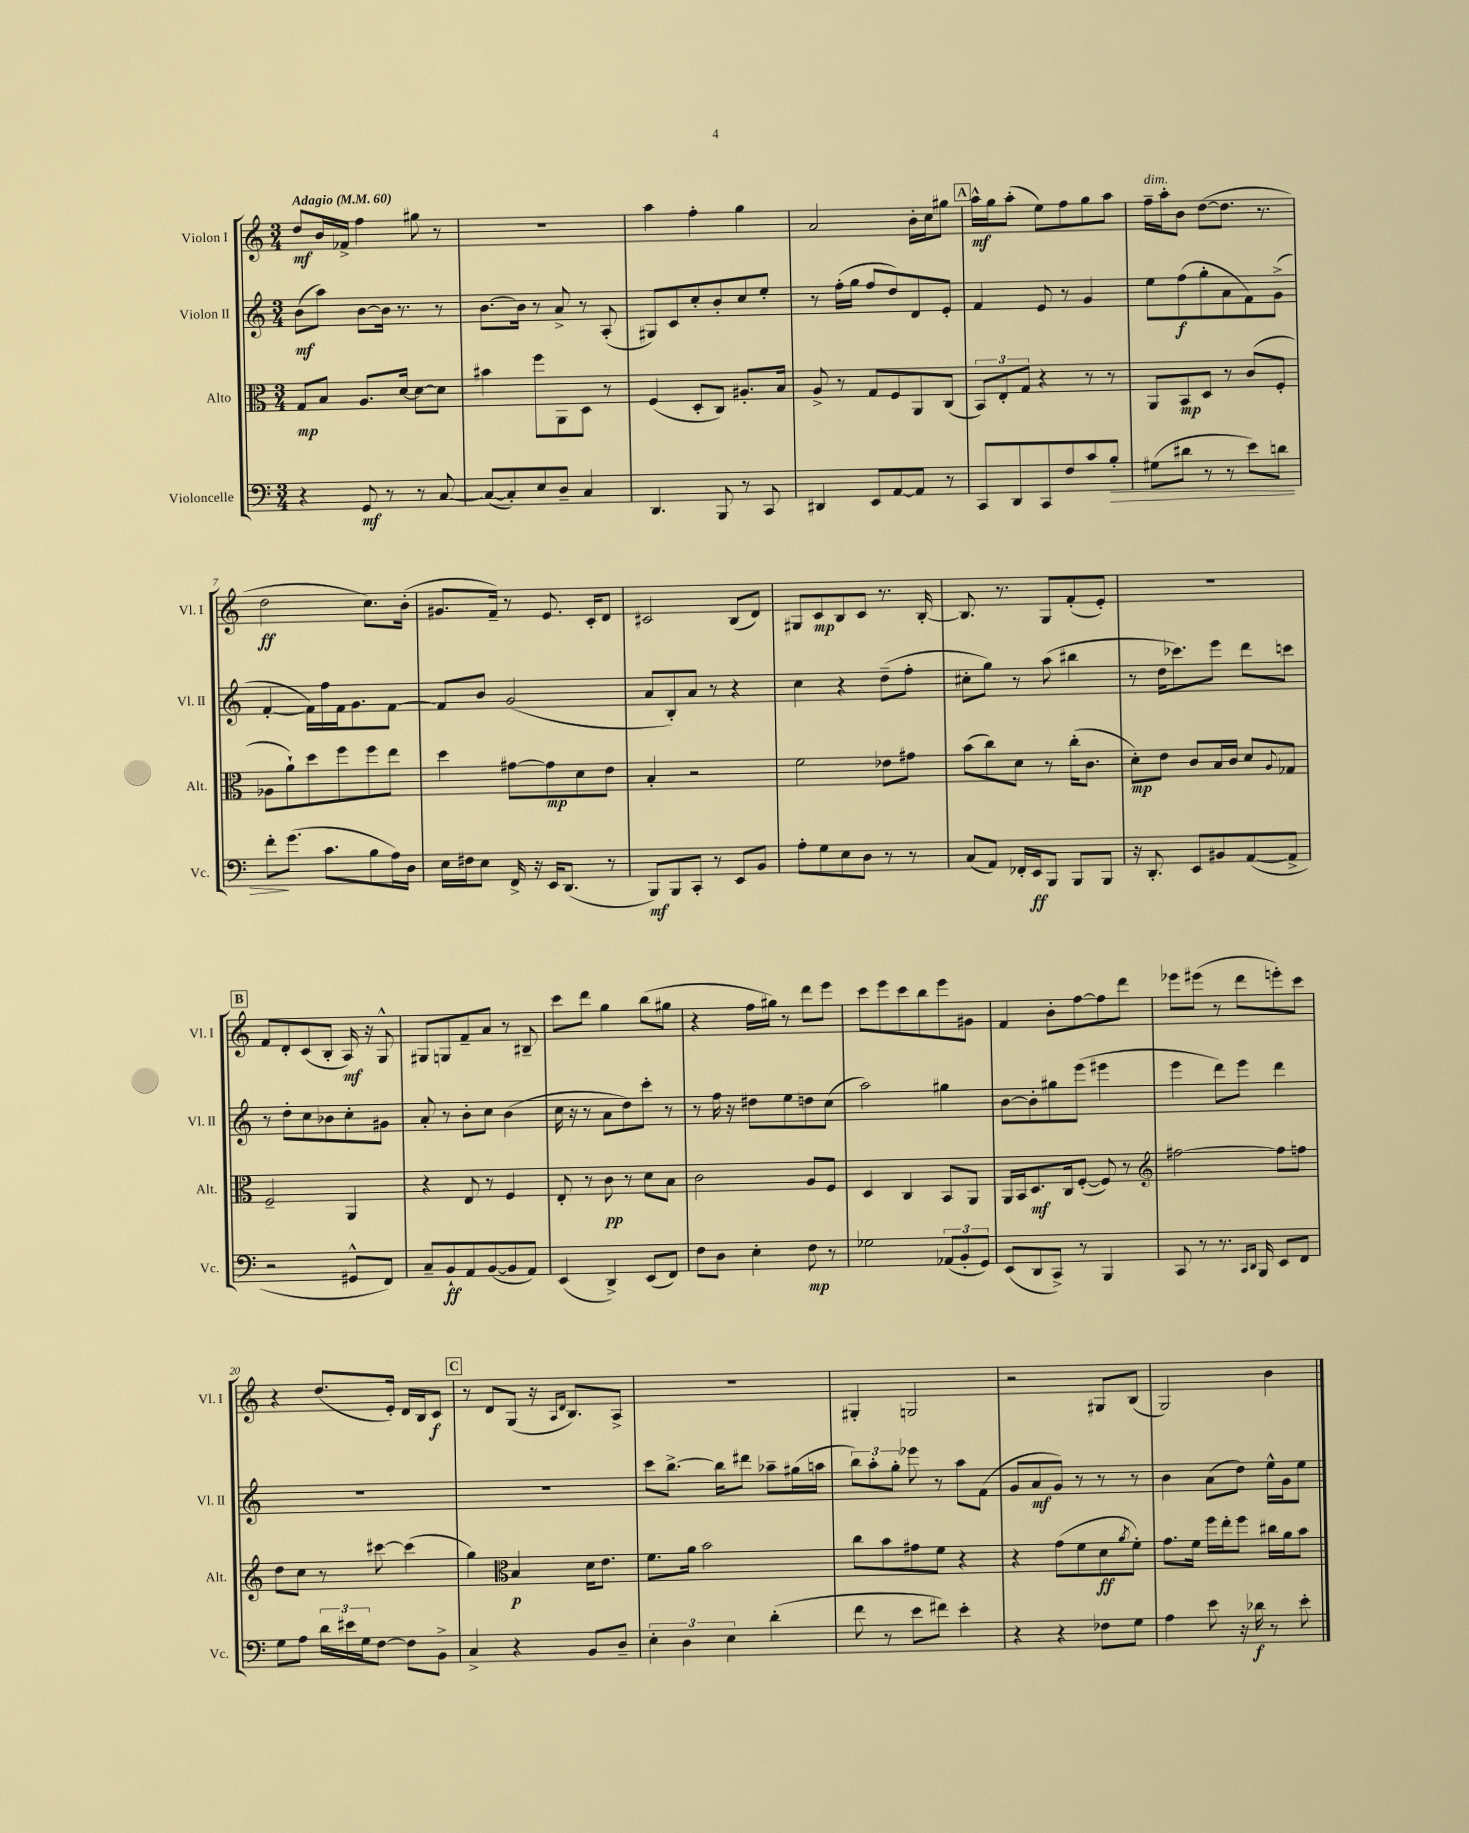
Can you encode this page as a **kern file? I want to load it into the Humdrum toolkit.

**kern	**dynam	**kern	**dynam	**kern	**dynam	**kern	**dynam
*part4	*part4	*part3	*part3	*part2	*part2	*part1	*part1
*staff4	*staff4	*staff3	*staff3	*staff2	*staff2	*staff1	*staff1
*I"Violoncelle	*	*I"Alto	*	*I"Violon II	*	*I"Violon I	*
*I'Vc.	*	*I'Alt.	*	*I'Vl. II	*	*I'Vl. I	*
*clefF4	*	*clefC3	*	*clefG2	*	*clefG2	*
*k[]	*	*k[]	*	*k[]	*	*k[]	*
*M3/4	*	*M3/4	*	*M3/4	*	*M3/4	*
*MM60	*	*MM60	*	*MM60	*	*MM60	*
=1	=1	=1	=1	=1	=1	=1	=1
!	!	!	!	!	!	!LO:TX:a:B:t=Adagio	!
4r	.	8G/L	mp	(8b\L	mf	8dd/L	mf
.	.	8B/J	.	8aa\J)	.	16b/L	.
.	.	.	.	.	.	16f-X^/JJ	.
8GG/	mf	8.A/L	.	[8b\L	.	4ff\	.
8r	.	.	.	16b\Jk]	.	.	.
.	.	[16d/Jk	.	8.r	.	.	.
8r	.	8d\L_	.	.	.	8gg#X\	.
[8C/	.	8d\J]	.	8r	.	8r	.
=2	=2	=2	=2	=2	=2	=2	=2
(8C/L_	.	4b#X\	.	[8.b\L	.	2.r	.
8C'/])	.	.	.	.	.	.	.
.	.	.	.	16b\Jk]	.	.	.
8E/	.	8ff\L	.	8r	.	.	.
8D~/J	.	8AA\	.	8a^/	.	.	.
4C/	.	8D\J	.	8r	.	.	.
.	.	8r	.	(8A'/	.	.	.
=3	=3	=3	=3	=3	=3	=3	=3
4.DD/	.	(4F/	.	8G#X/L)	.	4aa\	.
.	.	.	.	8c/	.	.	.
.	.	8D'/L	.	8cc'/	.	4ff'\	.
8BBB/	.	8C/J)	.	8b'/	.	.	.
8r	.	8.A#X'/L	.	8cc/	.	4gg\	.
8CC/	.	.	.	8ee'/J	.	.	.
.	.	16B/Jk	.	.	.	.	.
=4	=4	=4	=4	=4	=4	=4	=4
4DD#X/	.	8A^/	.	8r	.	2a/	.
.	.	8r	.	(16ff'\LL	.	.	.
.	.	.	.	16gg\JJ	.	.	.
8EE/L	.	8G/L	.	8ff/L	.	.	.
[8AA/	.	8F/	.	8dd/)	.	.	.
8AA/J]	.	8AA/	.	8d/	.	16b'\LL	.
.	.	.	.	.	.	16cc\J	.
8r	.	(8C/J	.	8e'/J	.	8gg#X\J	.
!!LO:REH:place=s1:t=A
=5	=5	=5	=5	=5	=5	=5	=5
8CC/L	.	12BB/L)	.	4f/	.	16aa^^\LL	mf
.	.	.	.	.	.	16gg\J	.
.	.	12E'/	.	.	.	.	.
8DD/	.	.	.	.	.	(8aa'\J	.
.	.	12G/J	.	.	.	.	.
8CC/	.	4r	.	8e/	.	8ee\L)	.
8F/	.	.	.	8r	.	8ff\	.
8c/	.	8r	.	4g/	.	8gg\	.
!	!LO:HP:b	!	!	!	!	!	!
8B'/J	>	8r	.	.	.	8aa\J	.
=6	=6	=6	=6	=6	=6	=6	=6
!	!	!	!	!	!	!LO:TX:a:i:t=dim.	!
(8G#X\L	.	8AA/L	.	8ee\L	.	16ff~\LL	.
.	.	.	.	.	.	16aa'\J	.
8d#X\J	.	8BB/	mp	(8ff\	f	8b\J	.
8r	.	8D/J	.	8gg'\	.	([8dd\L	.
8r	.	8r	.	8a\	.	8.dd\J]	.
8e\L)	.	(8c/L	.	8f\)	.	.	.
.	.	.	.	.	.	8.r	.
8dn\J	.	8F'/J	.	(8g^\J	.	.	.
!!LO:LB:g=z
=7	=7	=7	=7	=7	=7	=7	=7
8f'\L	.	8A-X\L	.	[4f'/	.	2dd\	ff
(8.g\J	]	8a`\)	.	.	.	.	.
.	.	8dd\	.	16f\LL])	.	.	.
8.c\L	.	.	.	16ff\	.	.	.
.	.	8ff\	.	16f\J	.	.	.
.	.	.	.	8.g\	.	.	.
8B\	.	8ff\	.	.	.	8.cc\L)	.
16A\L)	.	8ee\J	.	[8f\J	.	.	.
16D\JJ	.	.	.	.	.	(16b'\Jk	.
=8	=8	=8	=8	=8	=8	=8	=8
16E\LL	.	4dd\	.	8f/L]	.	8.g#X/L	.
16F#X\J	.	.	.	.	.	.	.
8E\J	.	.	.	8b/J	.	.	.
.	.	.	.	.	.	16f~/Jk)	.
16FF^/	.	[8g#X\L	.	(2g/	.	8r	.
16r	.	.	.	.	.	.	.
16EE/KL	.	8g#\]	mp	.	.	8.e/	.
(8.DD/J	.	.	.	.	.	.	.
.	.	8d\	.	.	.	.	.
.	.	.	.	.	.	16c'/KL	.
8r	.	8e\J	.	.	.	8d/J	.
=9	=9	=9	=9	=9	=9	=9	=9
8BBB/L)	mf	4B'/	.	8a/L	.	2c#X/	.
8BBB/	.	.	.	8B'/)	.	.	.
8CC'/J	.	2r	.	8a/J	.	.	.
8r	.	.	.	8r	.	.	.
8EE/L	.	.	.	4r	.	(8B/L	.
8BB/J	.	.	.	.	.	8d/J)	.
=10	=10	=10	=10	=10	=10	=10	=10
8A'\L	.	2f\	.	4cc\	.	8G#X/L	.
8G\	.	.	.	.	.	8c/	mp
8E\	.	.	.	4r	.	8B/	.
8D\J	.	.	.	.	.	8c/J	.
8r	.	8e-X\L	.	(8dd~\L	.	8.r	.
8r	.	8g#X\J	.	8ff'\J	.	.	.
.	.	.	.	.	.	[16B'/	.
=11	=11	=11	=11	=11	=11	=11	=11
(8C/L	.	(8b\L	.	8cc#X'\L	.	8.B/]	.
8AA/J)	.	8cc\)	.	8gg\J)	.	.	.
.	.	.	.	.	.	8.r	.
16FF-X'/LL	.	8d\J	.	8r	.	.	.
16EE/J	ff	.	.	.	.	.	.
8BBB/J	.	8r	.	(8aa\	.	8G/L	.
8BBB/L	.	(16cc'\KL	.	4bb#X\	.	(8f'/	.
.	.	8.c\J	.	.	.	.	.
8BBB/J	.	.	.	.	.	8e'/J)	.
=12	=12	=12	=12	=12	=12	=12	=12
16r	.	8d'\L)	mp	8r	.	2.r	.
8.DD'/	.	.	.	.	.	.	.
.	.	8e\J	.	16dd\KL	.	.	.
.	.	.	.	8.ccc-X\)	.	.	.
8EE/L	.	8c/L	.	.	.	.	.
8BB#X/	.	16B/L	.	8eee\J	.	.	.
.	.	16c/JJ	.	.	.	.	.
([8AA/	.	8d/L	.	8ddd\L	.	.	.
.	.	8qqA/	.	.	.	.	.
8AA^/J]	.	8G-X/J	.	8cccn\J	.	.	.
!!LO:LB:g=z
!!LO:REH:place=s1:t=B
=13	=13	=13	=13	=13	=13	=13	=13
2r	.	2F~/	.	8r	.	8f/L	.
.	.	.	.	8dd'\L	.	8d'/	.
.	.	.	.	8cc\	.	(8c/	.
.	.	.	.	8b-X\	.	8B'/J	.
8GG#X^^/L	.	4AA/	.	8cc'\	.	16A/)	mf
.	.	.	.	.	.	16r	.
8FF/J)	.	.	.	8g#X\J	.	8G^^/	.
=14	=14	=14	=14	=14	=14	=14	=14
8C~/L	.	4r	.	8a'/	.	8G#X/L	.
8BB`/	ff	.	.	8r	.	8Gn/	.
8AA/	.	8E/	.	8b'\L	.	8f~/	.
([8BB/	.	8r	.	8cc\J	.	8a/J	.
8BB/]	.	4F/	.	(4b\	.	8r	.
8AA/J)	.	.	.	.	.	8B#X~/	.
=15	=15	=15	=15	=15	=15	=15	=15
(4EE/	.	8E'/	.	16cc\	.	8ccc\L	.
.	.	.	.	16r	.	.	.
.	.	8r	.	8r	.	8ddd\J	.
4DD^/)	.	8c\	pp	8a\L	.	4gg\	.
.	.	8r	.	8dd\)	.	.	.
(8EE/L	.	8d\L	.	8ccc'\J	.	(8bb\L	.
8FF/J)	.	8B\J	.	8r	.	8gg#X\J	.
=16	=16	=16	=16	=16	=16	=16	=16
8F\L	.	2c\	.	8r	.	4r	.
8D\J	.	.	.	16ff\	.	.	.
.	.	.	.	16r	.	.	.
4E'\	.	.	.	8dd#X\L	.	16ff\LL	.
.	.	.	.	.	.	16gg#X\JJ)	.
.	.	.	.	8ee\	.	8r	.
8F\	mp	8A/L	.	8ddn\	.	8ddd\L	.
8r	.	8F/J	.	(8cc\J	.	8eee\J	.
=17	=17	=17	=17	=17	=17	=17	=17
2G-X\	.	4D/	.	2aa\)	.	8ccc\L	.
.	.	.	.	.	.	8eee\	.
.	.	4C/	.	.	.	8ccc\	.
.	.	.	.	.	.	8bb\	.
(12AA-X/L	.	8BB/L	.	4gg#X\	.	8eee\	.
12BB'/	.	.	.	.	.	.	.
.	.	8AA/J	.	.	.	8g#X\J	.
12GG/J)	.	.	.	.	.	.	.
=18	=18	=18	=18	=18	=18	=18	=18
(8EE/L	.	16AA/LL	.	[8b\L	.	4f/	.
.	.	16BB/J	.	.	.	.	.
8DD/	.	8.D/	mf	8b'\]	.	.	.
8CC^/J)	.	.	.	8gg#X\	.	8b'\L	.
.	.	16C/k	.	.	.	.	.
8r	.	([8F'/J	.	(8eee\J	.	[8ff\	.
4BBB/	.	8F/])	.	4eee#X\	.	8ff\]	.
.	.	8r	.	.	.	8ddd\J	.
=19	=19	=19	=19	=19	=19	=19	=19
*	*	*clefG2	*	*	*	*	*
8CC/	.	[2ff#X\	.	4eee\	.	8eee-X\L	.
8r	.	.	.	.	.	(8eee#X\J	.
8.r	.	.	.	8ddd\L)	.	8r	.
.	.	.	.	8eee\J	.	8ddd\L	.
16qqCC/LL	.	.	.	.	.	.	.
16qqDD/JJ	.	.	.	.	.	.	.
16BBB/	.	.	.	.	.	.	.
8EE/L	.	8ff#\L]	.	4ddd\	.	8eeen'\)	.
8FF/J	.	8ffn\J	.	.	.	8ccc\J	.
!!LO:LB:g=z
=20	=20	=20	=20	=20	=20	=20	=20
8G\L	.	8dd\L	.	2.r	.	4r	.
8A\J	.	8cc\J	.	.	.	.	.
24d\LL	.	8r	.	.	.	(8.dd/L	.
24e#X\	.	.	.	.	.	.	.
24G\J	.	.	.	.	.	.	.
[8F\J	.	[8ccc#X\	.	.	.	.	.
.	.	.	.	.	.	16e'/Jk)	.
8F\L]	.	(4ccc#\]	.	.	.	16d/LL	.
.	.	.	.	.	.	16B/J	.
8BB^\J	.	.	.	.	.	8c/J	f
!!LO:REH:place=s1:t=C
=21	=21	=21	=21	=21	=21	=21	=21
4C^/	.	4gg\)	.	2.r	.	8r	.
.	.	.	.	.	.	8d/L	.
*	*	*clefC3	*	*	*	*	*
4r	.	4B/	p	.	.	(8G/J	.
.	.	.	.	.	.	16r	.
.	.	.	.	.	.	16qqA/LL	.
.	.	.	.	.	.	16qqd/JJ	.
.	.	.	.	.	.	8.B/L)	.
8BB/L	.	16d\KL	.	.	.	.	.
.	.	8.e\J	.	.	.	.	.
8D~/J	.	.	.	.	.	8A^/J	.
=22	=22	=22	=22	=22	=22	=22	=22
6E'\	.	8.f\L	.	8ccc\L	.	2.r	.
.	.	.	.	[8.bb^\J	.	.	.
6D\	.	.	.	.	.	.	.
.	.	16a\Jk	.	.	.	.	.
.	.	2b\	.	.	.	.	.
.	.	.	.	16bb\KL]	.	.	.
6E\	.	.	.	.	.	.	.
.	.	.	.	8ddd#X\J	.	.	.
(4d'\	.	.	.	8aa-X~\L	.	.	.
.	.	.	.	(16gg#X\L	.	.	.
.	.	.	.	16aan\JJ	.	.	.
=23	=23	=23	=23	=23	=23	=23	=23
8f\	.	8cc\L	.	12bb\L)	.	4G#X'/	.
.	.	.	.	12aa'\	.	.	.
8r	.	8b\	.	.	.	.	.
.	.	.	.	12gg'\J	.	.	.
8e\L	.	8g#X\	.	8eee-X\	.	2Gn/	.
8f#X\J)	.	8f\J	.	8r	.	.	.
4e'\	.	4r	.	8aa\L	.	.	.
.	.	.	.	(8f\J	.	.	.
=24	=24	=24	=24	=24	=24	=24	=24
4r	.	4r	.	8g/L	.	2r	.
.	.	.	.	8a/	mf	.	.
4r	.	(8g\L	.	8g/J)	.	.	.
.	.	8f\	.	8r	.	.	.
8F-X\L	.	8d\	ff	8r	.	8G#X/L	.
.	.	8qa/	.	.	.	.	.
8G\J	.	8f'\J)	.	8r	.	(8B/J	.
=25	=25	=25	=25	=25	=25	=25	=25
4A\	.	8.g\L	.	4b\	.	2G/)	.
.	.	16f\Jk	.	.	.	.	.
8e\	.	16ff\LL	.	(8a\L	.	.	.
.	.	16ee'\J	.	.	.	.	.
16r	.	8ff\J	.	8dd\J)	.	.	.
16d-X\	f	.	.	.	.	.	.
8r	.	16cc#X\LL	.	16ee^^\LL	.	4b\	.
.	.	16a\J	.	16g\J	.	.	.
8e'\	.	8b\J	.	8ee\J	.	.	.
==	==	==	==	==	==	==	==
*-	*-	*-	*-	*-	*-	*-	*-
